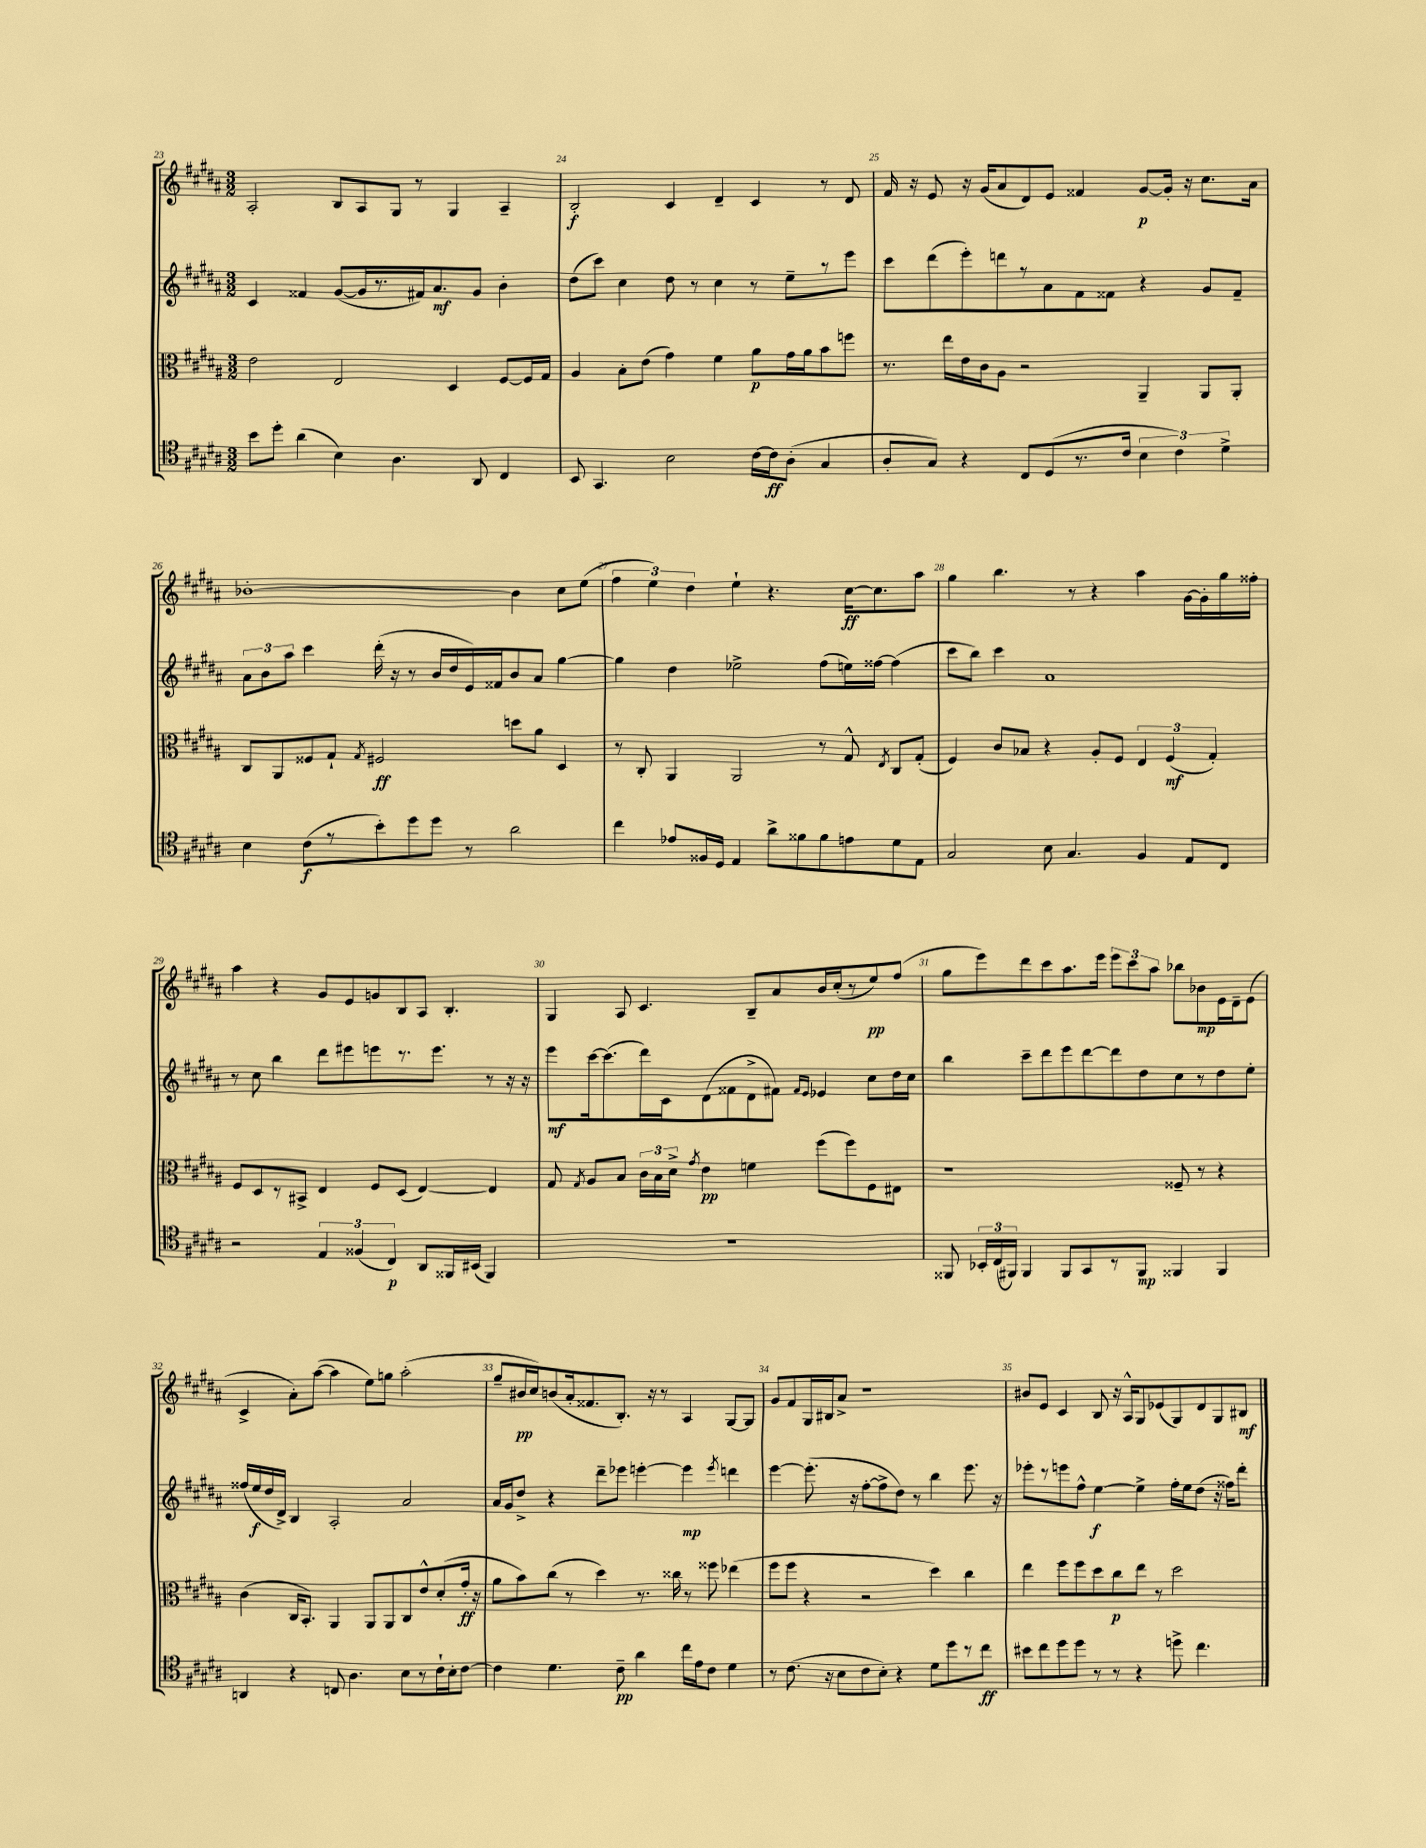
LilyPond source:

<<
\new StaffGroup <<
\new Staff = "s0" {
    \clef treble \key b \major \numericTimeSignature \time 3/2
    \autoBeamOff ais2-. b8[ ais8 gis8] r8 gis4 ais4-- |
    b2-.\f cis'4 dis'4-- cis'4 r8 dis'8 |
    fis'16 r16 e'8 r16 gis'16[( ais'8 dis'8) e'8] fisis'4 gis'8[~\p gis'16]-. r16 cis''8.[ ais'16] |
    bes'1~-. bes'4 cis''8[ e''8]( |
    \tuplet 3/2 { fis''4 e''4) dis''4 } e''4-! r4. cis''16[~\ff cis''8. ais''8] |
    gis''4 b''4. r8 r4 ais''4 gis'16[~ gis'16-. gis''16 fisis''16]-. |
    ais''4 r4 gis'8[ e'8 g'8 b8 ais8] b4.-. |
    gis4 ais8 cis'4. b8[-- ais'8 b'16 cis''16-.( r8 e''8\pp) fis''8]( |
    gis''8[ e'''8) dis'''8 cis'''8 ais''8. e'''16] \tuplet 3/2 { e'''8[ cis'''8 ais''8] } bes''8[ bes'8\mp e'16 dis'16-- e'8]( |
    cis'4-> ais'8[-.) ais''8]~( ais''4 e''8[) g''8] ais''2-.( |
    gis''8[-- bis'16\pp cis''16) b'8( ais'16-. fisis'8. b8.]-.) r16 r8 ais4 gis8[~ gis8] |
    gis'8[ fis'8 gis16 bis16 ais'8]-> r1 |
    bis'8[ e'8] cis'4 b8 r16 ais16[-^ gis8 ees'8( gis8) dis'8 gis8 bis8]\mf \bar "|." |
}
\new Staff = "s1" {
    \clef treble \key b \major \numericTimeSignature \time 3/2
    \autoBeamOff cis'4 fisis'4 gis'8[~( gis'16 r8. fis'16) ais'8.\mf gis'8] b'4-. |
    dis''8[( cis'''8]) cis''4 dis''8 r8 cis''4 r8 e''8[-- r8 e'''8] |
    cis'''8[ dis'''8( e'''8-.) d'''8 r8 ais'8 fis'8 fisis'8] r4 gis'8[ fisis'8]-- |
    \tuplet 3/2 { ais'8[ b'8 ais''8] } cis'''4 dis'''16-.( r16 r8 b'16[ dis''16 e'16) fisis'16 b'8 ais'8] gis''4~ |
    gis''4 dis''4 ees''2-> fis''8[( e''16) fisis''16]~ fisis''4( |
    cis'''8[ b''8]) cis'''4 ais'1 |
    r8 cis''8 b''4 dis'''8[ eis'''8 e'''8 r8. e'''8.] r8 r16 r16 |
    e'''8[\mf cis'''16~ cis'''8.( dis'''16) cis'16 dis'8( fisis'8 dis'8-> fis'8]) \grace { fis'16[ e'16] } ees'4 cis''8[ dis''16 cis''16] |
    b''4 cis'''8[-- dis'''8 e'''8 dis'''8~ dis'''8 dis''8 cis''8 r8 dis''8 e''8]-. |
    fisis''16[( e''16\f dis''16 dis'16]->) b4 ais2-. ais'2 |
    ais'16[ gis'16 dis''8]-> r4 dis'''8[-- ees'''8] e'''4~-. e'''4\mp \acciaccatura { e'''8 } d'''4 |
    e'''4~ e'''8.-.( r16 fis''8[~-. fis''8-> dis''8]) r8 b''4 e'''8. r16 |
    ees'''8[-. r8 e'''8 fis''8]-^ e''4~\f e''4-> fis''16[-. e''16 dis''8]( r16 fisis''16[) dis'''8]-. \bar "|." |
}
\new Staff = "s2" {
    \clef alto \key b \major \numericTimeSignature \time 3/2
    \autoBeamOff e'2 e2 dis4 fis8[~ fis16 gis16] |
    ais4 b8[-. e'8]( gis'4) fis'4 ais'8[\p gis'16 ais'16 b'8 f''8] |
    r8. e''16[ e'16 cis'16 ais8] r2 ais,4-- ais,8[ ais,8]-. |
    cis8[ ais,8 fisis8 gis8]-! \acciaccatura { gis8 } fis2\ff d''8[ ais'8] dis4 |
    r8 cis8-. ais,4 ais,2 r8 gis8-^ \acciaccatura { e8 } cis8[ gis8]-.( |
    fis4) cis'8[ bes8] r4 ais8[-. fis8] \tuplet 3/2 { e4 fis4\mf( gis4-.) } |
    fis8[ dis8 r8 bis,8]-> e4 fis8[ dis8]( e4~) e4 |
    gis8 \acciaccatura { gis8 } ais8[ b8] \tuplet 3/2 { cis'16[ b16 dis'16]-> } \acciaccatura { gis'8 } e'4\pp f'4 fis''8[( fis''8) fis8 eis8] |
    r1 fisis8-- r8 r4 |
    cis'4( cis16[ b,8.]-.) ais,4 ais,8[ ais,8 cis8 e'8-^ dis'8-.( gis'16]-.\ff r16 |
    ais'8[ b'8) cis''8]( r8 dis''4) r8. cisis''16 r8 fisis''8 ees''4( |
    fis''8[ fis''8] r4 r2 dis''4) cis''4 |
    e''4 fis''8[ fis''8 dis''8 cis''8\p e''8] r8 dis''2 \bar "|." |
}
\new Staff = "s3" {
    \clef tenor \key b \major \numericTimeSignature \time 3/2
    \autoBeamOff b'8[ dis''8]-. ais'4( b4) ais4. ais,8 cis4 |
    b,8 gis,4. b2 cis'16[~ cis'16\ff ais8]-.( gis4 |
    ais8[-. gis8]) r4 cis8[ dis8( r8. cis'16] \tuplet 3/2 { b4 cis'4) dis'4-> } |
    b4 cis'8[\f( r8 b'8-.) dis''8 dis''8] r8 ais'2 |
    cis''4 ees'8[ fisis16 dis16] e4 ais'8[-> fisis'8 fisis'8 e'8 dis'8 e8] |
    gis2 b8 gis4. fis4 e8[ cis8] |
    r2 \tuplet 3/2 { e4 fisis4( cis4\p) } ais,8[ fisis,16 bis,16]( fisis,4) |
    R1. |
    fisis,8 \tuplet 3/2 { bes,16[-. cis16( fis,16]) } fis,4 fis,8[ gis,8 r8 fis,8]\mp fisis,4 fisis,4 |
    a,4 r4 c8 ais4. b8[ r8 cis'16-! b16-. cis'8]~ |
    cis'4 dis'4. cis'8--\pp ais'4 cis''16[ e'16 cis'8] dis'4 |
    r8 cis'8.( r16 b8[ cis'8 b8]-.) r4 dis'8[ dis''8 r8 cis''8]\ff |
    bis'8[ cis''8 dis''8 dis''8] r8 r8 r4 d''8-> cis''4. \bar "|." |
}
>>
>>
\layout { \context { \Score currentBarNumber = #23 \override BarNumber.break-visibility = ##(#f #t #t) barNumberVisibility = #all-bar-numbers-visible } }
